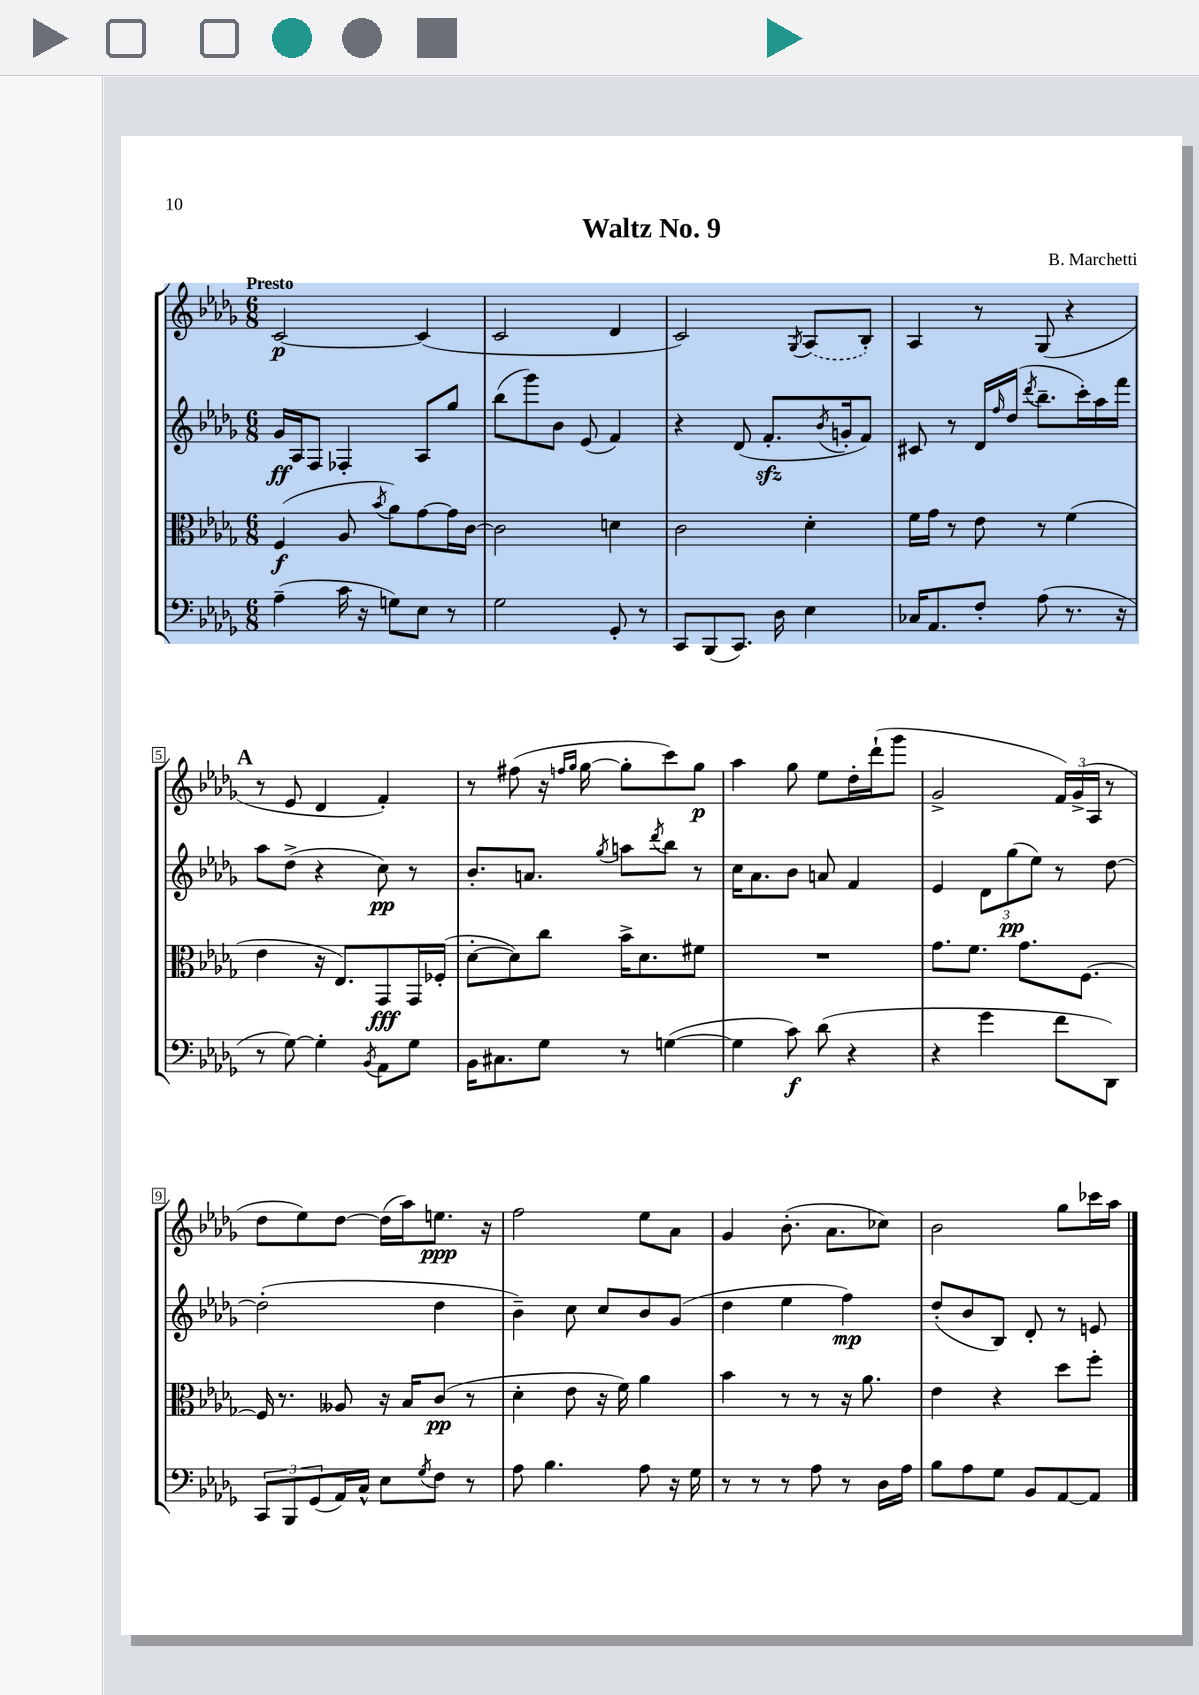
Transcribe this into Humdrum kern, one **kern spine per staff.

**kern	**dynam	**kern	**dynam	**kern	**dynam	**kern	**dynam
*part4	*part4	*part3	*part3	*part2	*part2	*part1	*part1
*staff4	*staff4	*staff3	*staff3	*staff2	*staff2	*staff1	*staff1
*clefF4	*	*clefC3	*	*clefG2	*	*clefG2	*
*k[b-e-a-d-g-]	*	*k[b-e-a-d-g-]	*	*k[b-e-a-d-g-]	*	*k[b-e-a-d-g-]	*
*M6/8	*	*M6/8	*	*M6/8	*	*M6/8	*
=1	=1	=1	=1	=1	=1	=1	=1
!	!	!	!	!	!	!LO:TX:a:B:t=Presto	!
(4A-~\	.	(4F/	f	16g-/LL	ff	[2c/	p
.	.	.	.	16A-/J	.	.	.
.	.	.	.	8F/J	.	.	.
16c\	.	8A-/	.	4F-X'/	.	.	.
16r	.	.	.	.	.	.	.
.	.	8qb-/	.	.	.	.	.
8Gn\L)	.	8a-\L)	.	.	.	.	.
8E-\J	.	[8g-\	.	8A-/L	.	(4c/]	.
8r	.	16g-\L]	.	8gg-/J	.	.	.
.	.	[16c\JJ	.	.	.	.	.
=2	=2	=2	=2	=2	=2	=2	=2
2G-\	.	2c\]	.	(8bb-\L	.	2c/	.
.	.	.	.	8ggg-\)	.	.	.
.	.	.	.	8b-\J	.	.	.
.	.	.	.	(8e-/	.	.	.
8GG-'/	.	4dn\	.	4f/)	.	4d-/	.
8r	.	.	.	.	.	.	.
=3	=3	=3	=3	=3	=3	=3	=3
8CC/L	.	2c\	.	4r	.	2c/)	.
(8BBB-/	.	.	.	.	.	.	.
8.CC/J)	.	.	.	(8d-/	.	.	.
.	.	.	.	8.fzz'/L	.	.	.
16D-\	.	.	.	.	.	.	.
.	.	.	.	.	.	8qG-/	.
4E-\	.	4d-'\	.	.	.	(8A-/L	.
.	.	.	.	8qb-/	.	.	.
.	.	.	.	16gn'/k	.	.	.
.	.	.	.	8f/J)	.	8B-'/J)	.
=4	=4	=4	=4	=4	=4	=4	=4
16C-X/KL	.	16f\LL	.	8c#X/	.	4A-/	.
8.AA-/	.	16g-\JJ	.	.	.	.	.
.	.	8r	.	8r	.	.	.
8F'/J	.	8e-\	.	16d-/LL	.	8r	.
.	.	.	.	16qqff/	.	.	.
.	.	.	.	(16dd-/JJ	.	.	.
.	.	.	.	8qddd-/	.	.	.
(8A-\	.	8r	.	8.bb-~\L	.	(8G-/	.
8.r	.	(4f\	.	.	.	4r	.
.	.	.	.	16ccc'\L)	.	.	.
.	.	.	.	16aa-\	.	.	.
16r	.	.	.	16fff\JJ	.	.	.
!!LO:LB:g=z
!!LO:REH:place=s1:t=A
=5	=5	=5	=5	=5	=5	=5	=5
8r	.	4e-\	.	8aa-\L	.	8r	.
[8G-\)	.	.	.	(8dd-^\J	.	8e-/	.
4G-'\]	.	16r	.	4r	.	4d-/	.
.	.	8.E-/L)	.	.	.	.	.
8qBB-/	.	.	.	.	.	.	.
8AA-\L	.	8GG-/	fff	8cc\)	pp	4f'/)	.
8G-\J	.	16GG-/L	.	8r	.	.	.
.	.	(16F-X'/JJ	.	.	.	.	.
=6	=6	=6	=6	=6	=6	=6	=6
16BB-\KL	.	[8d-'\L	.	8.b-'/L	.	8r	.
8.C#X\	.	.	.	.	.	.	.
.	.	8d-\])	.	.	.	(8ff#X\	.
.	.	.	.	8.an/J	.	.	.
8G-\J	.	8cc\J	.	.	.	16r	.
.	.	.	.	.	.	16qqffn/LL	.
.	.	.	.	.	.	16qqgg-/JJ	.
.	.	.	.	.	.	[16gg-\	.
.	.	.	.	8qgg-/	.	.	.
8r	.	16b-^\KL	.	8aan\L	.	8gg-'\L]	.
.	.	8.d-\	.	.	.	.	.
.	.	.	.	8qddd-/	.	.	.
([4Gn\	.	.	.	8bb-\J	.	8ccc\)	.
.	.	8f#X\J	.	8r	.	8gg-\J	p
=7	=7	=7	=7	=7	=7	=7	=7
4G\]	.	2.r	.	16cc\KL	.	4aa-\	.
.	.	.	.	8.a-\	.	.	.
8c\)	f	.	.	8b-\J	.	8gg-\	.
(8d-\	.	.	.	8an/	.	8ee-\L	.
4r	.	.	.	4f/	.	16dd-'\L	.
.	.	.	.	.	.	(16ddd-`\J	.
.	.	.	.	.	.	8ggg-\J	.
=8	=8	=8	=8	=8	=8	=8	=8
4r	.	8.g-\L	.	4e-/	.	2g-^/	.
.	.	8.f\J	.	.	.	.	.
4g-\	.	.	.	12d-\L	.	.	.
.	.	.	.	(12gg-\	pp	.	.
.	.	8.g-\L	.	.	.	.	.
.	.	.	.	12ee-\J)	.	.	.
8f\L	.	.	.	8r	.	24f/LL)	.
.	.	.	.	.	.	(24g-^/	.
.	.	[8.F\J	.	.	.	.	.
.	.	.	.	.	.	24A-/JJ	.
8DD-\J)	.	.	.	[8dd-\	.	8r	.
!!LO:LB:g=z
=9	=9	=9	=9	=9	=9	=9	=9
12CC/L	.	16F/]	.	(2dd-'\]	.	8dd-\L	.
.	.	8.r	.	.	.	.	.
12BBB-/	.	.	.	.	.	.	.
.	.	.	.	.	.	8ee-\)	.
(12GG-/	.	.	.	.	.	.	.
16AA-/L)	.	8A--X/	.	.	.	[8dd-\J	.
16C^^/JJ	.	.	.	.	.	.	.
8E-\L	.	16r	.	.	.	(16dd-\LL]	.
.	.	16B-/KL	.	.	.	16aa-\J)	.
8qG-/	.	.	.	.	.	.	.
8F\J	.	(8c/J	pp	4dd-\	.	8.een\J	ppp
8r	.	8r	.	.	.	.	.
.	.	.	.	.	.	16r	.
=10	=10	=10	=10	=10	=10	=10	=10
8A-\	.	4d-'\	.	4b-~\)	.	2ff\	.
4.B-\	.	.	.	.	.	.	.
.	.	8e-\	.	8cc\	.	.	.
.	.	16r	.	8cc/L	.	.	.
.	.	16f\)	.	.	.	.	.
8A-\	.	4a-\	.	8b-/	.	8ee-\L	.
16r	.	.	.	(8g-/J	.	8a-\J	.
16G-\	.	.	.	.	.	.	.
=11	=11	=11	=11	=11	=11	=11	=11
8r	.	4b-\	.	4dd-\	.	4g-/	.
8r	.	.	.	.	.	.	.
8r	.	8r	.	4ee-\	.	(8.b-'\	.
8A-\	.	8r	.	.	.	.	.
.	.	.	.	.	.	8.a-\L	.
8r	.	16r	.	4ff\)	mp	.	.
.	.	8.a-\	.	.	.	.	.
16D-\LL	.	.	.	.	.	8cc-X\J)	.
16A-\JJ	.	.	.	.	.	.	.
=12	=12	=12	=12	=12	=12	=12	=12
8B-\L	.	4e-\	.	(8dd-'/L	.	2b-\	.
8A-\	.	.	.	8b-/	.	.	.
8G-\J	.	4r	.	8B-/J)	.	.	.
8BB-/L	.	.	.	8d-'/	.	.	.
[8AA-/	.	8dd-\L	.	8r	.	8gg-\L	.
8AA-/J]	.	8ff'\J	.	8en/	.	16ccc-X\L	.
.	.	.	.	.	.	16aa-\JJ	.
==	==	==	==	==	==	==	==
*-	*-	*-	*-	*-	*-	*-	*-
